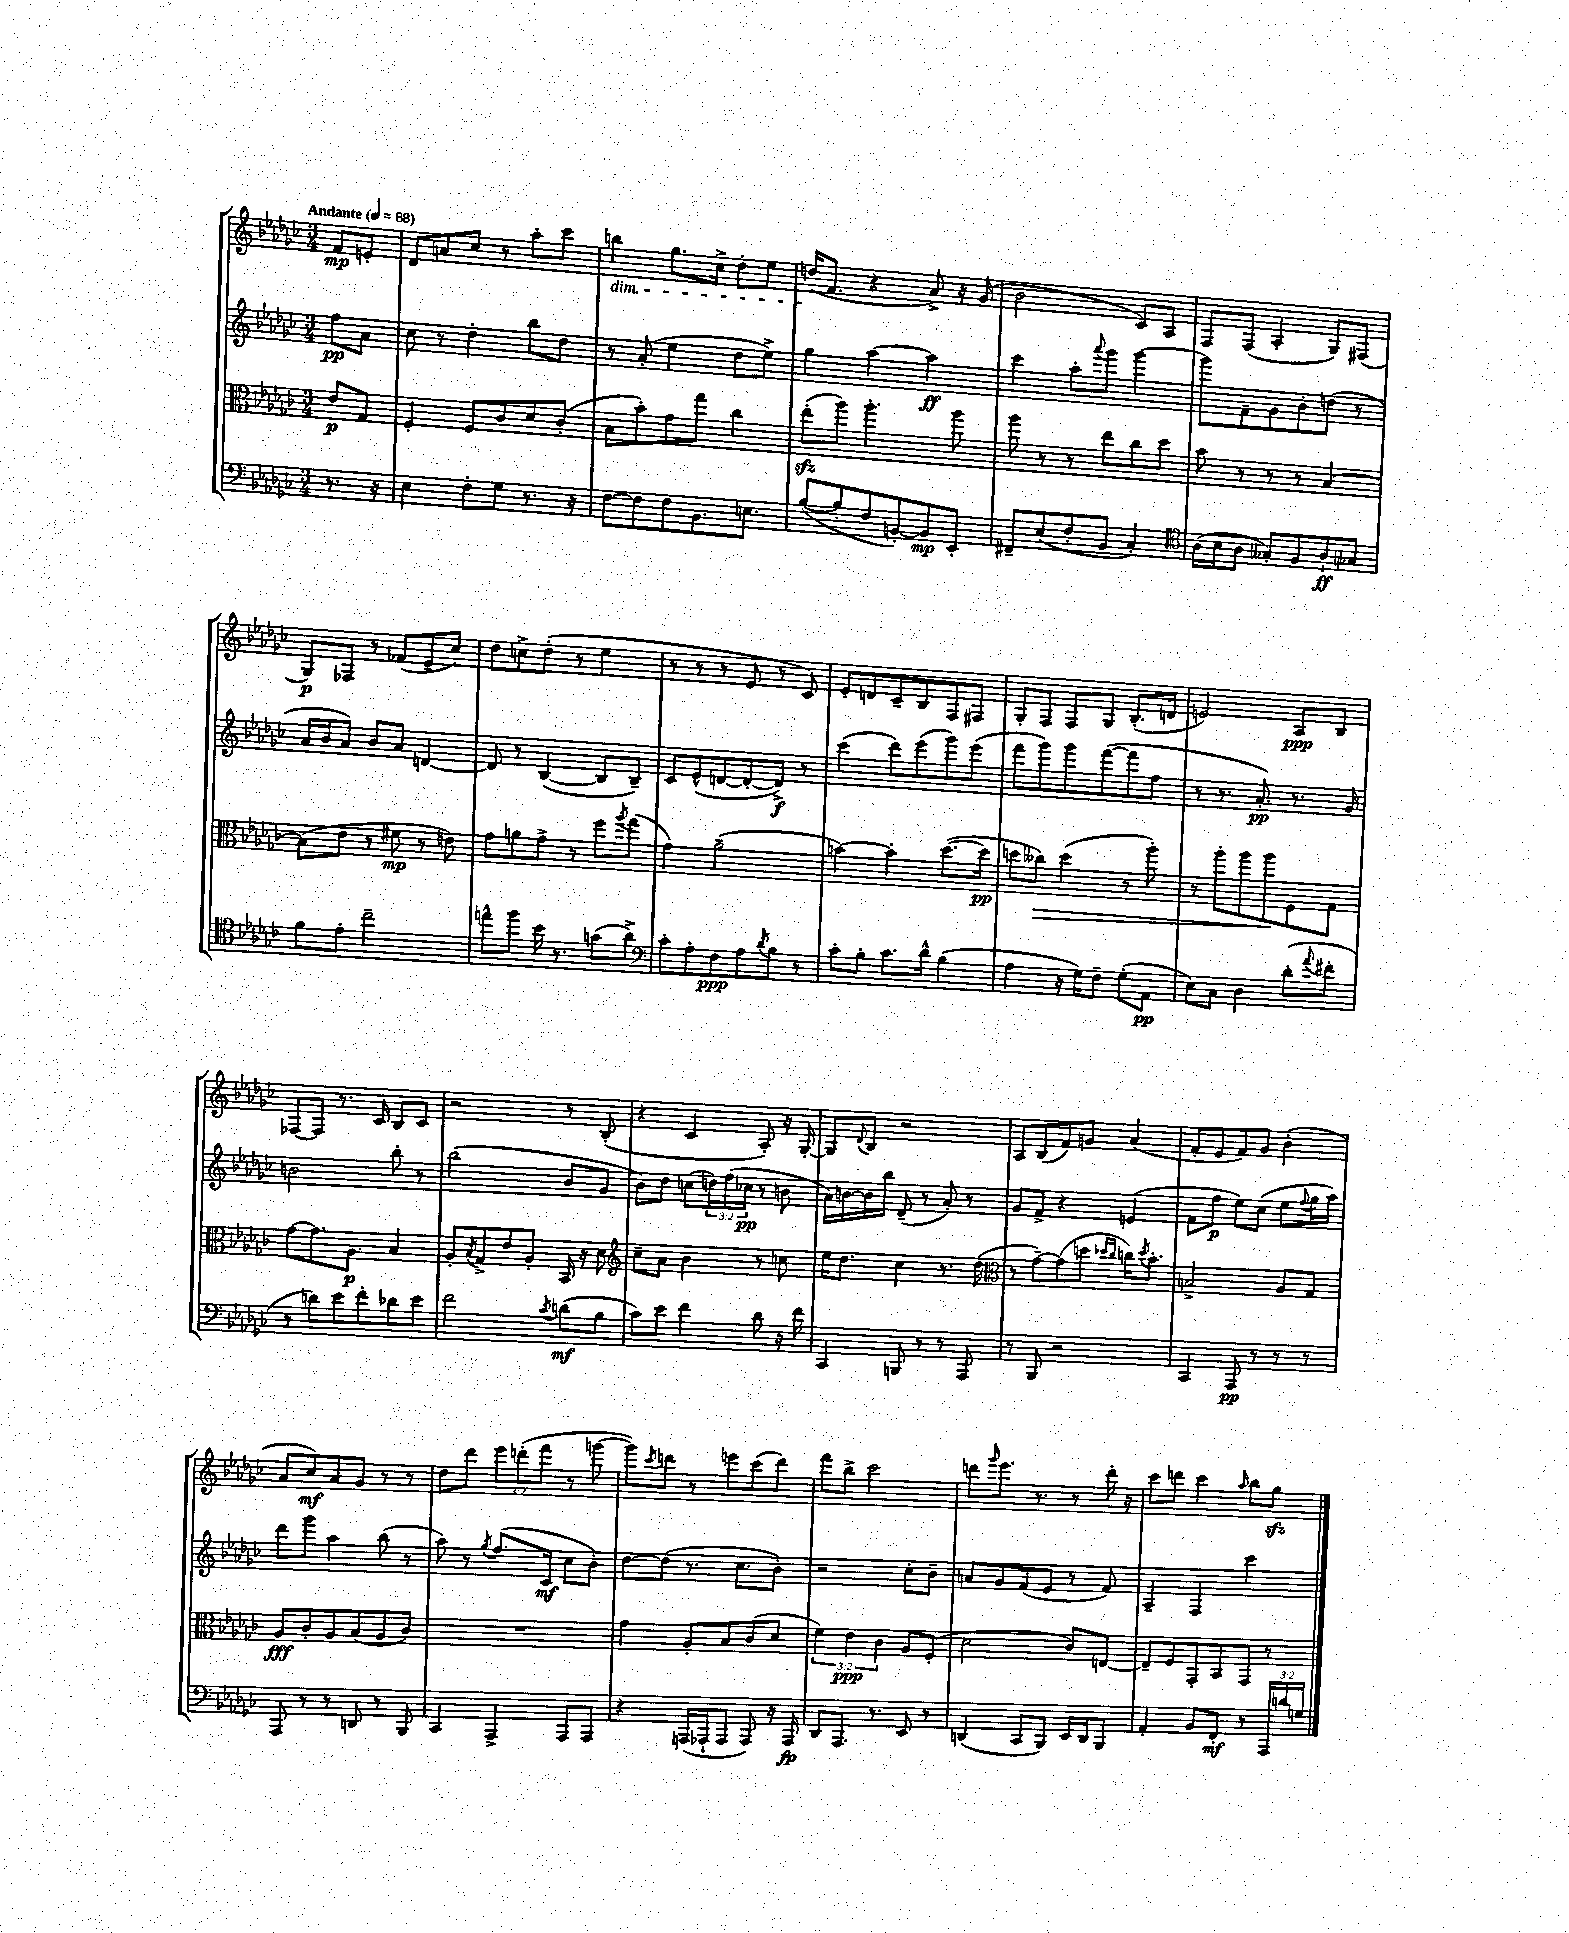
<<
\new StaffGroup <<
\new Staff = "s0" {
    \clef treble \key ges \major \numericTimeSignature \time 3/4 \override Staff.TupletNumber.text = #tuplet-number::calc-fraction-text \partial 4 \tempo "Andante" 4 = 88
    f'8\mp e'8-. |
    des'8 a'8 ces''8 r8 aes''8-. ces'''8 |
    b''4\dim ges''8. ces''16-> des''8-. ees''8 |
    d''16\!( f'8. r4 aes'8->) r16 ges'16( |
    bes'2 ces'8) aes8 |
    f8 f8( aes4-. ges8) fis8( |
    ges8\p) fes8 r8 fes'8( ees'8-- ces''8) |
    des''8 c''8-> des''8-.( r8 ees''4 |
    r8 r8 r8 ees'8 r8 ces'8) |
    ees'8-. d'8 ces'8-- bes8 f8 fis8 |
    ges8-. f8 f8 ges8 bes8.-.( d'16 |
    e'2) aes8\ppp bes8 |
    fes8~ fes8 r8. ces'16 bes8 ces'8 |
    r2 r8 bes8-.( |
    r4 ces'4 aes8-.) r16 ges16~-. |
    ges8 \appoggiatura { des'8 } bes8 r2 |
    aes8 bes8( f'8) g'8 aes'4( |
    f'8-. ees'8 f'8) ges'8 bes'4-.( |
    aes'8 ces''8\mf) aes'8 ges'8 r8 r8 |
    des''8 des'''8 \tuplet 3/2 { ees'''8 d'''8-.( f'''8 } r8 g'''8~ |
    g'''8) \acciaccatura { ces'''8 } d'''8 r8 e'''8 ces'''8( d'''8) |
    f'''8 bes''8-> ces'''2 |
    d'''8 \grace { ges'''16 } ees'''8. r8. r8 d'''16-. r16 |
    ces'''8 d'''8 ces'''4 \grace { aes''16 } bes''8 ges''8\sfz \bar "|." |
}
\new Staff = "s1" {
    \clef treble \key ges \major \numericTimeSignature \time 3/4 \override Staff.TupletNumber.text = #tuplet-number::calc-fraction-text \partial 4
    f''8\pp aes'8 |
    ces''8 r8 des''4-. bes''8 des''8 |
    r8 aes'8-.( ees''4 des''8 ees''8->) |
    ges''4 aes''4~ aes''4\ff |
    ces'''4 aes''8-. \appoggiatura { aes'''8 } ges'''8 ges'''4~ |
    ges'''8 f'8-- ges'8 bes'8-. d''8( r8 |
    aes'16 bes'16 aes'8) bes'8 aes'8 d'4~ |
    d'8 r8 bes4~( bes8 bes8--) |
    ces'8 ees'8-^( d'8~ d'8~-. d'8->\f) r8 |
    ces'''4( des'''8) ees'''8( ges'''8) ees'''8( |
    f'''8 ges'''8) ges'''8 f'''8~( f'''8 f''8 |
    r8 r8. aes'8.-.\pp) r8. ges'16 |
    b'2 bes''8-. r8 |
    bes''2( bes'8 ges'8 |
    bes'8) des''8 c''8( \tuplet 3/2 { d''16) f''16( ces''16\pp } r8 b'8 |
    aes'16) b'16~ b'16 bes''16 des'8--( r8 aes'8-.) r8 |
    ges'8 f'8-> r4 e'4( |
    f'8 f''8\p ees''8) ces''8( ees''8 \appoggiatura { f''8 } ges''16 aes''16) |
    des'''8 ges'''8 aes''4 bes''8( r8 |
    aes''8) r8 \acciaccatura { ges''8 } f''8.( ces'16\mf ces''8 bes'8-.) |
    des''8~ des''8( r8. ces''8. bes'8-.) |
    r2 ces''8-. bes'8-- |
    a'8 ges'8 f'8( ees'8 r8 f'8) |
    aes4-- f4 ces'''4 \bar "|." |
}
\new Staff = "s2" {
    \clef alto \key ges \major \numericTimeSignature \time 3/4 \override Staff.TupletNumber.text = #tuplet-number::calc-fraction-text \partial 4
    ees'8\p ges8 |
    f4-. f8 ces'8 des'8 ces'8-.( |
    bes8 bes'8-.) ges'8 ges''8 ces''4 |
    ees''8-.\sfz( aes''8) aes''4.-. aes''8 |
    aes''8 r8 r8 ees''8 ces''8 des''8 |
    bes'8 r8 r8 r8 bes4~ |
    bes8( ees'8 r8 fis'8\mp r8 e'8) |
    ges'8 a'8 ges'8-> r8 f''8 \acciaccatura { aes''8 } ges''8( |
    ges'4) aes'2--( |
    b'4~) b'4-. des''8.~( des''16\pp |
    d''8 ceses''8\>) d''4( r8 aes''8-.) |
    r8 aes''8-. aes''8 aes''8\! f8 ges8 |
    ges'8~ ges'8. aes8.\p bes4 |
    aes8-. \acciaccatura { bes8 } ges8-> ees'8 aes8-. bes,16 r16 des'8 |
    \clef treble ces''8-- aes'8 bes'4 r8 c''8 |
    ees''16 des''8. ces''4 r8. des''16( |
    \clef alto r8 ges'8~--) ges'8( d''8 \grace { des''16 ces''16 } c''16) \acciaccatura { des''8 } bes'8.-. |
    b2-> aes8 ges8 |
    aes8\fff ces'8-. aes8 bes8( aes8 ces'8) |
    R2. |
    ges'4 aes8-. bes8 ces'8( des'8 |
    \tuplet 3/2 { f'4) ees'4\ppp ces'4 } aes8 f8-.( |
    des'2 ces'8) e8~ |
    e8-- f8 ges,8-. bes,8 ges,8 r8 \bar "|." |
}
\new Staff = "s3" {
    \clef bass \key ges \major \numericTimeSignature \time 3/4 \override Staff.TupletNumber.text = #tuplet-number::calc-fraction-text \partial 4
    r8. r16 |
    ees4 f8-. ges8 r8. r16 |
    f8~ f8 f8 bes,8. e8. |
    bes8~( bes8-. f8 b,8~-.) b,8\mp ees,8-. |
    fis,8-- ees8( f8-. bes,8 ces4-.) |
    \clef tenor aes16( bes16 aes8 geses8-.) f8 aes8-!\ff ges8 |
    f'8 ees'8-. ces''2-- |
    e''8-^ f''8 bes'16 r8. g'8( aes'8->) |
    \clef bass ces'8-. aes8-. f8\ppp aes8 \acciaccatura { des'8 } bes8 r8 |
    ces'8-. bes8-. ces'8. des'16-^ bes4( |
    aes4 r16 ges16) f8-- ges8-.( aes,8\pp |
    ees8) ces8 des4 des'8-.( \appoggiatura { aes'8 } fis'8-. |
    r8 d'8) ees'8 f'8-. des'8 ees'8 |
    f'2 \acciaccatura { ces'8 } d'8\mf( bes8 |
    ces'8) ees'8 f'4 des'8 r16 f'16 |
    ces,4 b,,8 r8 r8 aes,,8 |
    r8 bes,,8 r2 |
    ces,4 aes,,8\pp r8 r8 r8 |
    aes,,8 r8 r8 d,8 r8 bes,,8 |
    ces,4 aes,,4-> aes,,8 aes,,8 |
    r4 a,,16( aes,,16-! aes,,8 aes,,8) r16 aes,,16\fp |
    des,8 aes,,8. r8. ees,8 r8 |
    d,4( ces,8 bes,,8) ees,16 d,16 bes,,8 |
    aes,4-. bes,8 f,8-.\mf r8 \tuplet 3/2 { aes,,16 d'16 g16 } \bar "|." |
}
>>
>>
\layout { \context { \Score \remove "Bar_number_engraver" } }
